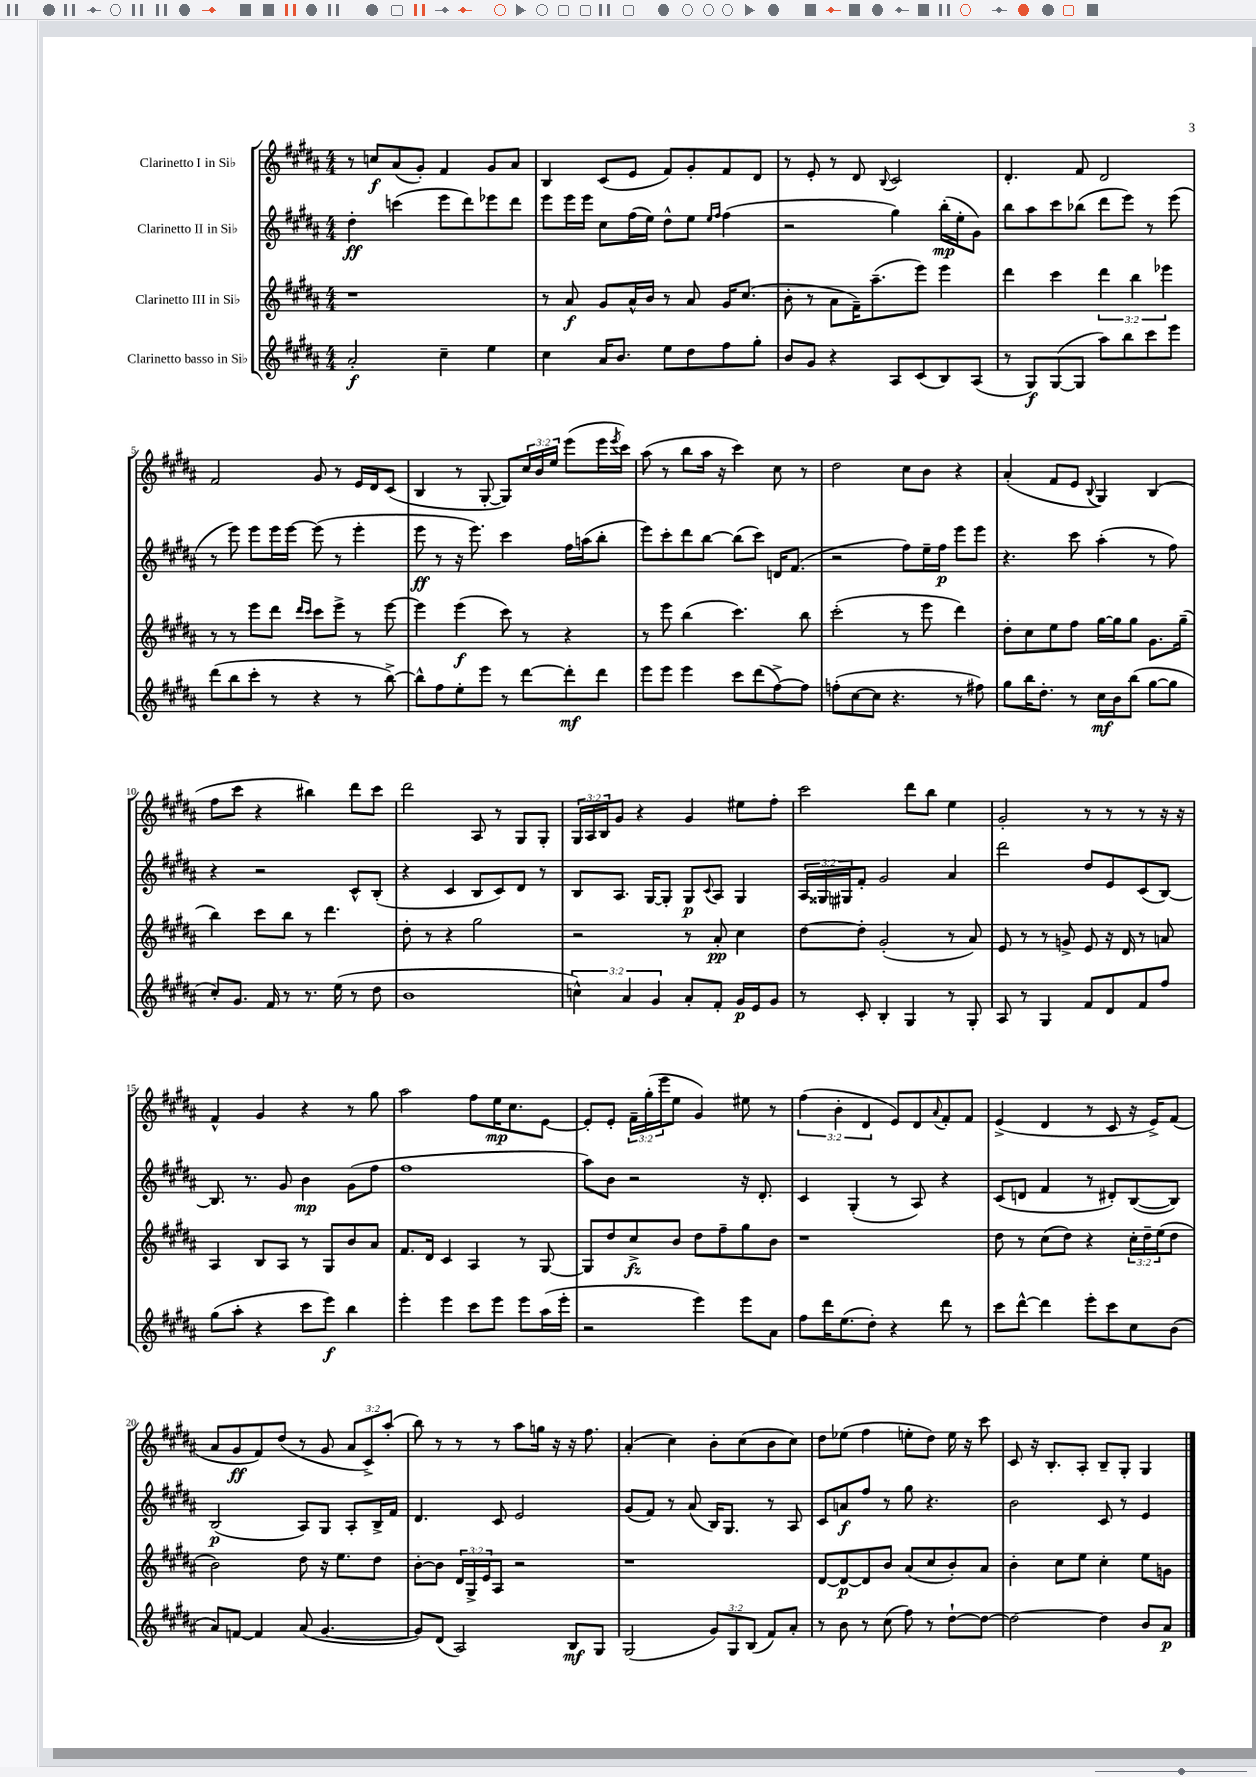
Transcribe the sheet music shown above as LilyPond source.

<<
\new StaffGroup <<
\new Staff = "s0" \with { instrumentName = "Clarinetto I in Sib" } {
    \clef treble \key b \major \numericTimeSignature \time 4/4 \override Staff.TupletNumber.text = #tuplet-number::calc-fraction-text
    r8 c''8\f ais'8( gis'8-.) fis'4 gis'8 ais'8 |
    b4 cis'8( e'8 fis'8) gis'8-. fis'8 dis'8 |
    r8 e'8-. r8 dis'8 \appoggiatura { b8 } cis'2 |
    dis'4.-. fis'8 dis'2 |
    fis'2 gis'8 r8 e'16 dis'16 cis'8( |
    b4 r8 gis8~-. gis8) \tuplet 3/2 { cis''16 b'16 e''16 } e'''8( e'''16 \acciaccatura { e'''8 } cis'''16) |
    ais''8( r8 b''8 ais''16 r16 cis'''4) cis''8 r8 |
    dis''2 cis''8 b'8 r4 |
    ais'4-.( fis'8 e'8 \appoggiatura { b8 } gis4) b4( |
    fis''8 cis'''8 r4 bis''4) dis'''8 cis'''8 |
    dis'''2 ais8 r8 gis8 gis8-. |
    \tuplet 3/2 { gis16 ais16 b16 } gis'8 r4 gis'4 eis''8 fis''8-. |
    cis'''2 dis'''8 b''8 e''4 |
    gis'2-. r8 r8 r8 r16 r16 |
    fis'4-^ gis'4 r4 r8 gis''8 |
    ais''2 fis''8 e''16\mp cis''8. e'8~ |
    e'8-. e'8-. \tuplet 3/2 { fis'16-- gis''16-.( e'''16 } e''8 gis'4) eis''8 r8 |
    \tuplet 3/2 { fis''4( b'4-. dis'4 } e'8) dis'8 \appoggiatura { ais'8 } fis'8-. fis'8 |
    e'4->( dis'4 r8 cis'8 r16 e'16->) fis'8( |
    ais'8 gis'8\ff fis'8) dis''8( r8 gis'8 \tuplet 3/2 { ais'8 cis'8->) ais''8-.( } |
    b''8) r8 r8 r8 ais''8 g''16 r16 r16 fis''8. |
    ais'4-.( cis''4) b'8-. cis''8( b'8 cis''8) |
    dis''8 ees''8( fis''4 e''8-. dis''8) e''16 r16 cis'''8 |
    cis'8 r16 b8.-. ais8-. b8-- gis8-. gis4 \bar "|." |
}
\new Staff = "s1" \with { instrumentName = "Clarinetto II in Sib" } {
    \clef treble \key b \major \numericTimeSignature \time 4/4 \override Staff.TupletNumber.text = #tuplet-number::calc-fraction-text
    dis''4-.\ff c'''4( e'''8 dis'''8) ees'''8 dis'''8 |
    e'''8 e'''16 e'''16 cis''8 fis''16( e''16) dis''8-^ e''8 \grace { e''16 fis''16 } fis''4( |
    r2 gis''4) b''16-.\mp( e''16-. gis'8) |
    b''8 ais''8 cis'''8 bes''8( dis'''8 e'''8) r8 e'''8( |
    r8 e'''8) e'''8 e'''16 e'''16~ e'''8( r8 e'''4-. |
    e'''8\ff r8 r16 e'''8.) cis'''4 fis''16 a''16( b''8-. |
    e'''8) cis'''8-. dis'''8 b''8~ b''8( cis'''8) d'16 fis'8.( |
    r2 fis''8) e''16-- fis''16\p e'''8 e'''8 |
    r4. cis'''8 ais''4-.( r8 fis''8) |
    r4 r2 cis'8-^ b8-.( |
    r4 cis'4 b8 cis'8) dis'8 r8 |
    b8 ais8. gis16~ gis8-. gis8\p \appoggiatura { cis'8 } ais8 gis4 |
    \tuplet 3/2 { ais16 gisis16 gis16 } fis'8-. gis'2 ais'4 |
    dis'''2 dis''8 e'8 cis'8( b8~) |
    b8. r8. gis'8 b'4\mp gis'8( fis''8 |
    fis''1 |
    ais''8) b'8 r2 r16 dis'8.-. |
    cis'4 gis4-.( r8 ais8) r4 |
    cis'8( d'8 fis'4 r8 dis'8-.) b8~( b8) |
    b2\p( ais8) gis8 ais8-. b16-> fis'16 |
    dis'4. cis'8 e'2 |
    gis'8( fis'8) r8 ais'8( b16) gis8. r8 ais8 |
    cis'8 a'8\f fis''8 r8 gis''8 r4. |
    b'2 cis'8 r8 e'4 \bar "|." |
}
\new Staff = "s2" \with { instrumentName = "Clarinetto III in Sib" } {
    \clef treble \key b \major \numericTimeSignature \time 4/4 \override Staff.TupletNumber.text = #tuplet-number::calc-fraction-text
    r1 |
    r8 ais'8\f gis'8 ais'16-^ b'16 r8 ais'8 gis'16 cis''8.( |
    b'8-. r8 ais'8 fis'16--) ais''8.--( e'''8) e'''4 |
    dis'''4 cis'''4 \tuplet 3/2 { dis'''4 b''4 ees'''4 } |
    r8 r8 e'''8 dis'''8 \grace { dis'''16 cis'''16 } cis'''8 e'''8-> r8 e'''8~ |
    e'''4 e'''4\f( cis'''8) r8 r4 |
    r8 e'''8 b''4( cis'''4.) b''8 |
    cis'''2-.( r8 e'''8 dis'''4) |
    dis''8-. cis''8 e''8 fis''8 gis''16~ gis''16 gis''8 gis'8. gis''16--( |
    b''4) cis'''8 b''8 r8 dis'''4. |
    dis''8-. r8 r4 gis''2 |
    r2 r8 ais'8-.\pp cis''4 |
    dis''8~ dis''8-. gis'2-.( r8 ais'8) |
    e'8 r8 r8 g'8-> e'8 r16 dis'16 r8 a'8 |
    ais4 b8 ais8 r8 gis8 b'8 ais'8 |
    fis'8. dis'16 cis'4 ais4 r8 gis8~ |
    gis8 dis''8 cis''8->\fz b'8 dis''8 fis''8-- gis''8 b'8 |
    r1 |
    dis''8 r8 cis''8( dis''8) r4 \tuplet 3/2 { cis''16-. dis''16-- e''16( } dis''8 |
    b'2) dis''8 r16 e''8. dis''8 |
    b'8~-. b'8 \tuplet 3/2 { dis'16 gis16-> e'16 } ais8 r2 |
    r1 |
    dis'8~ dis'8~\p dis'8 b'8 ais'8( cis''8 b'8-.) ais'8 |
    b'4-. cis''8 e''8 cis''4-. e''8 g'8 \bar "|." |
}
\new Staff = "s3" \with { instrumentName = "Clarinetto basso in Sib" } {
    \clef treble \key b \major \numericTimeSignature \time 4/4 \override Staff.TupletNumber.text = #tuplet-number::calc-fraction-text
    ais'2-.\f cis''4-- e''4 |
    cis''4 ais'16 b'8. e''8 dis''8 fis''8 gis''8-. |
    b'8 gis'8 r4 ais8 cis'8( b8) ais8( |
    r8 gis8\f) gis8~( gis8 ais''8) b''8 cis'''8 e'''8 |
    dis'''8( b''8 cis'''8-. r8 r4 r8 b''8~->) |
    b''8-^ fis''8 e''8-. e'''8 r8 dis'''8~ dis'''8-.\mf dis'''8 |
    e'''8 e'''8 e'''4 cis'''8 dis'''8( fis''8~->) fis''8 |
    f''8-.( cis''8~ cis''8 r4. r8 fis''8) |
    gis''8 b''16 dis''8.-. r8 cis''16\mf b'16 b''8( gis''8~ gis''8 |
    cis''8-.) gis'8. fis'16 r8 r8. e''16( r8 dis''8 |
    b'1 |
    \tuplet 3/2 { c''4-^) ais'4 gis'4 } ais'8-. fis'8-. gis'16\p e'16 gis'8 |
    r8 cis'8-. b4-. gis4 r8 gis8-. |
    ais8 r8 gis4 fis'8 dis'8 fis'8 fis''8 |
    gis''8( ais''8-. r4 cis'''8 e'''8\f) b''4 |
    e'''4-. e'''4 cis'''8 e'''8 e'''8 ais''16( e'''16-. |
    r2 e'''4) e'''8 ais'8 |
    fis''8 dis'''16 e''8.( dis''8-.) r4 dis'''8 r8 |
    cis'''8 dis'''8~-^ dis'''4 e'''8-. cis'''8 cis''8 b'8( |
    ais'8) f'8~ f'4 ais'8( gis'4.~ |
    gis'8) dis'8( ais2) b8\mf gis8 |
    gis2( \tuplet 3/2 { gis'8) gis8 b8( } fis'8) ais'8-. |
    r8 b'8 r8 cis''8( fis''8) r8 dis''8~-! dis''8~ |
    dis''2~ dis''4 b'8 ais'8\p \bar "|." |
}
>>
>>
